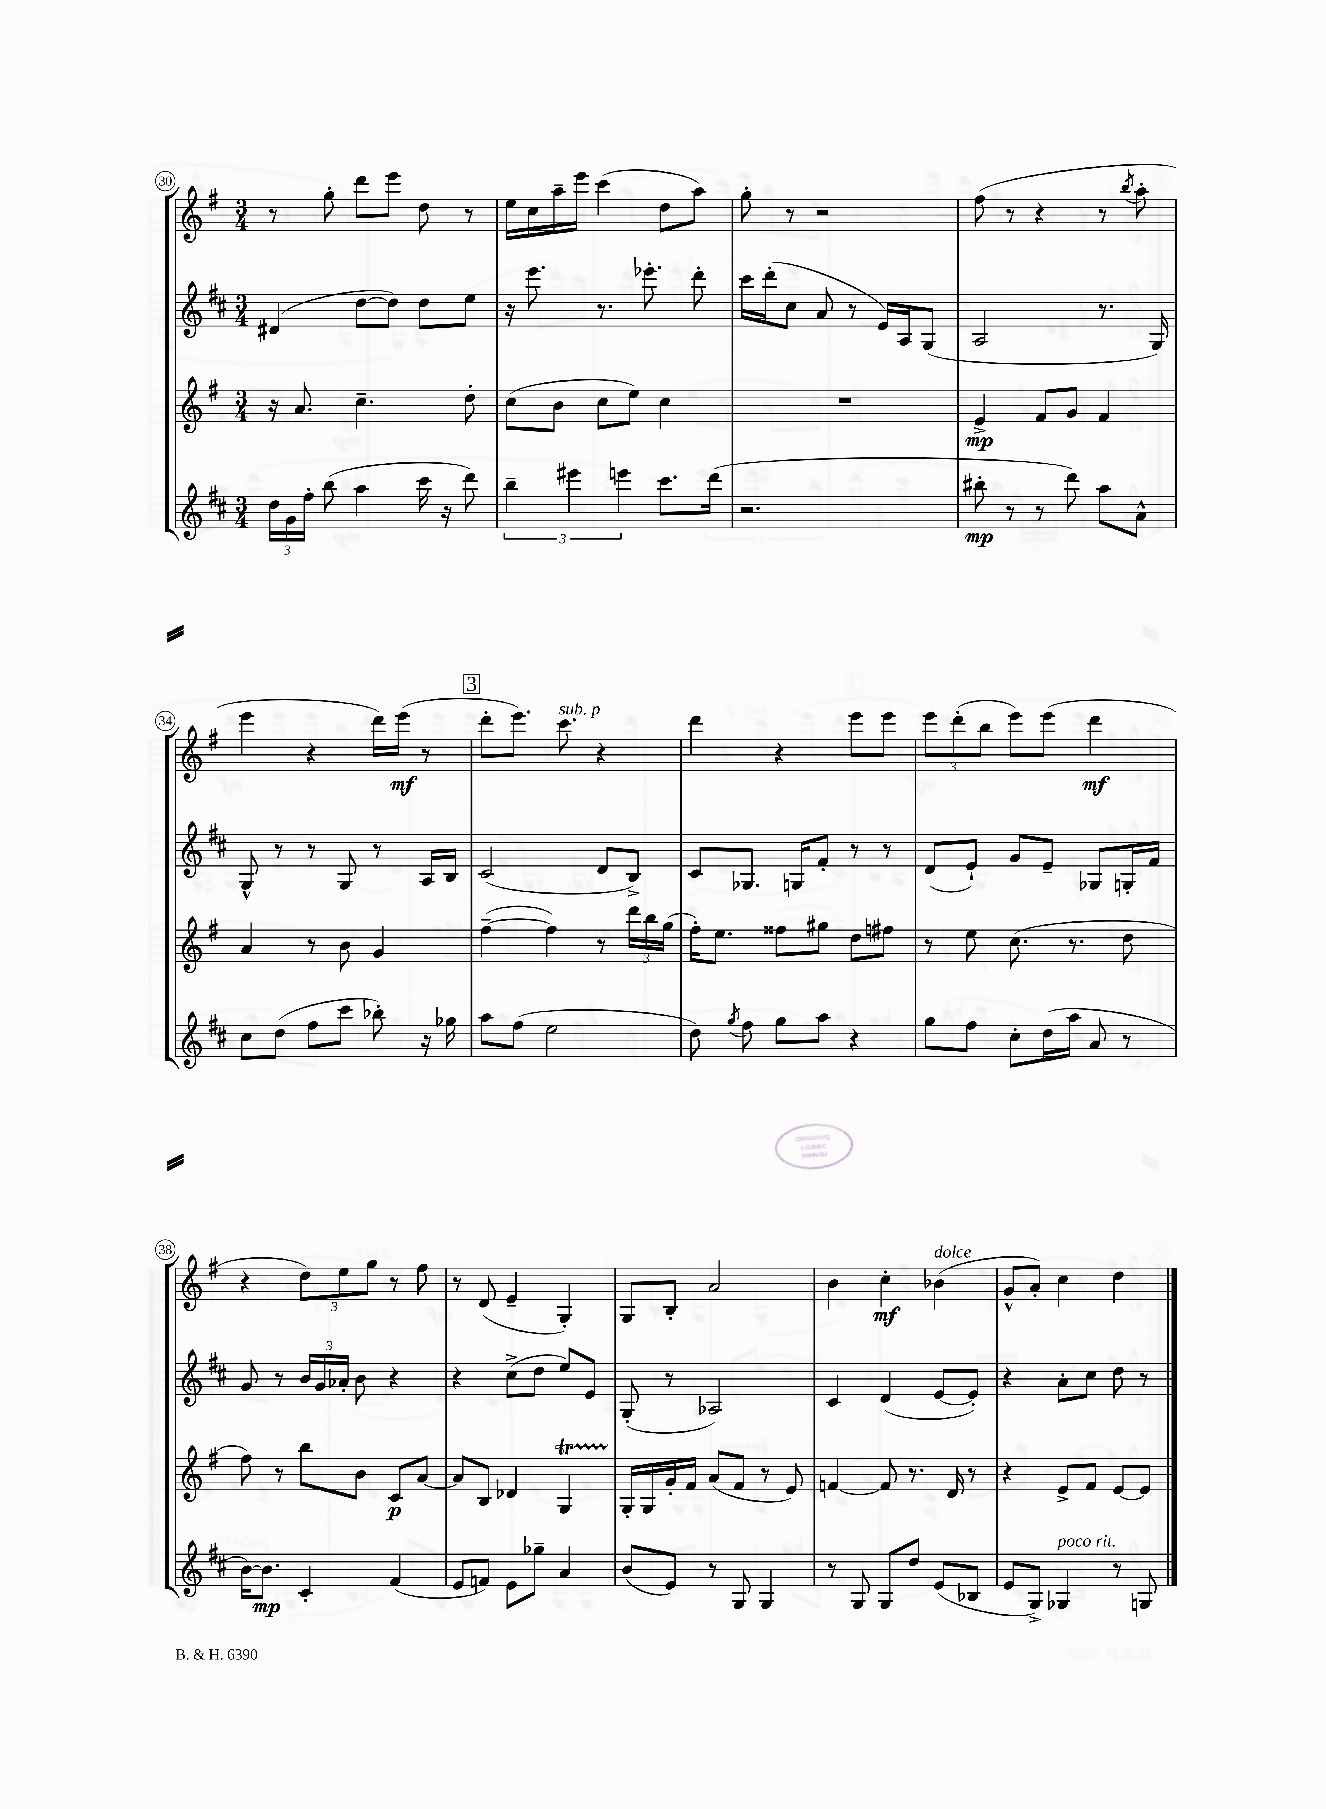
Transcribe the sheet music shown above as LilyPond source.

<<
\new StaffGroup <<
\new Staff = "s0" {
    \clef treble \key g \major \numericTimeSignature \time 3/4
    \autoBeamOff r8 g''8-. d'''8[ e'''8] d''8 r8 |
    e''16[ c''16 a''16-- e'''16] c'''4( d''8[ a''8]) |
    g''8-. r8 r2 |
    fis''8( r8 r4 r8 \acciaccatura { b''8 } a''8-. |
    e'''4 r4 d'''16[) e'''16]\mf( r8 |
    \mark \markup { \box "3" } d'''8[-. e'''8.]) c'''8.^\markup { \italic "sub. p" } r4 |
    d'''4 r4 e'''8[ e'''8] |
    \tuplet 3/2 { e'''8[ d'''8-.( b''8] } e'''8[) e'''8]( d'''4\mf |
    r4 \tuplet 3/2 { d''8[) e''8 g''8] } r8 fis''8 |
    r8 d'8( e'4-- g4-.) |
    g8[ b8]-. a'2 |
    b'4 c''4-.\mf bes'4^\markup { \italic "dolce" }( |
    g'8[-^ a'8]-.) c''4 d''4 \bar "|." |
}
\new Staff = "s1" {
    \clef treble \key d \major \numericTimeSignature \time 3/4
    \autoBeamOff dis'4( d''8[~ d''8]) d''8[ e''8] |
    r16 e'''8. r8. ees'''8.-. d'''8-. |
    cis'''16[ d'''16-.( cis''8] a'8 r8 e'16[) a16 g8]( |
    a2 r8. g16) |
    g8-^ r8 r8 g8 r8 a16[ b16] |
    \mark \markup { \box "3" } cis'2( d'8[ b8]->) |
    cis'8[ ges8.] g16[ fis'8]-. r8 r8 |
    d'8[( e'8]-!) g'8[ e'8]-- ges8[ g16-. fis'16] |
    g'8 r8 \tuplet 3/2 { b'16[ g'16 aes'16]-. } b'8 r4 |
    r4 cis''8[->( d''8] e''8[) e'8] |
    g8-.( r8 aes2) |
    cis'4 d'4( e'8[~ e'8]-.) |
    r4 a'8[-. cis''8] d''8 r8 \bar "|." |
}
\new Staff = "s2" {
    \clef treble \key g \major \numericTimeSignature \time 3/4
    \autoBeamOff r16 a'8. c''4.-- d''8-. |
    c''8[( b'8] c''8[ e''8]) c''4 |
    R2. |
    e'4->\mp fis'8[ g'8] fis'4 |
    a'4 r8 b'8 g'4 |
    \mark \markup { \box "3" } fis''4~--( fis''4) r8 \tuplet 3/2 { d'''16[ b''16 g''16]( } |
    fis''16[-.) e''8.] fisis''8[ gis''8] d''8[ fis''8] |
    r8 e''8 c''8.( r8. d''8 |
    fis''8) r8 b''8[ b'8] c'8[\p a'8]~ |
    a'8[ b8] des'4 g4\startTrillSpan |
    g16[-.\stopTrillSpan g16 g'16-. fis'16] a'8[( fis'8] r8 e'8) |
    f'4~ f'8 r8. d'16 r8 |
    r4 e'8[-> fis'8] e'8[~ e'8] \bar "|." |
}
\new Staff = "s3" {
    \clef treble \key d \major \numericTimeSignature \time 3/4
    \autoBeamOff \tuplet 3/2 { d''16[ g'16 fis''16]-. } b''8( a''4 cis'''16 r16 d'''8) |
    \tuplet 3/2 { b''4-- eis'''4 e'''4 } cis'''8.[ d'''16]( |
    r2. |
    bis''8-.\mp r8 r8 d'''8) a''8[ a'8]-^ |
    cis''8[ d''8]( fis''8[ cis'''8] bes''8-.) r16 ges''16 |
    \mark \markup { \box "3" } a''8[ fis''8]( e''2 |
    d''8) \acciaccatura { g''8 } fis''8 g''8[ a''8] r4 |
    g''8[ fis''8] cis''8[-. d''16( a''16] a'8 r8 |
    b'16[~) b'8.]\mp cis'4-. fis'4( |
    e'8[ f'8]) e'8[ ges''8]-- a'4 |
    b'8[( e'8]) r8 g8 g4 |
    r8 g8 g8[ d''8] e'8[( bes8] |
    e'8[ g8]->) ges4^\markup { \italic "poco rit." } r8 g8 \bar "|." |
}
>>
>>
\layout { \context { \Score currentBarNumber = #30 \override BarNumber.stencil = #(make-stencil-circler 0.1 0.3 ly:text-interface::print) } }
